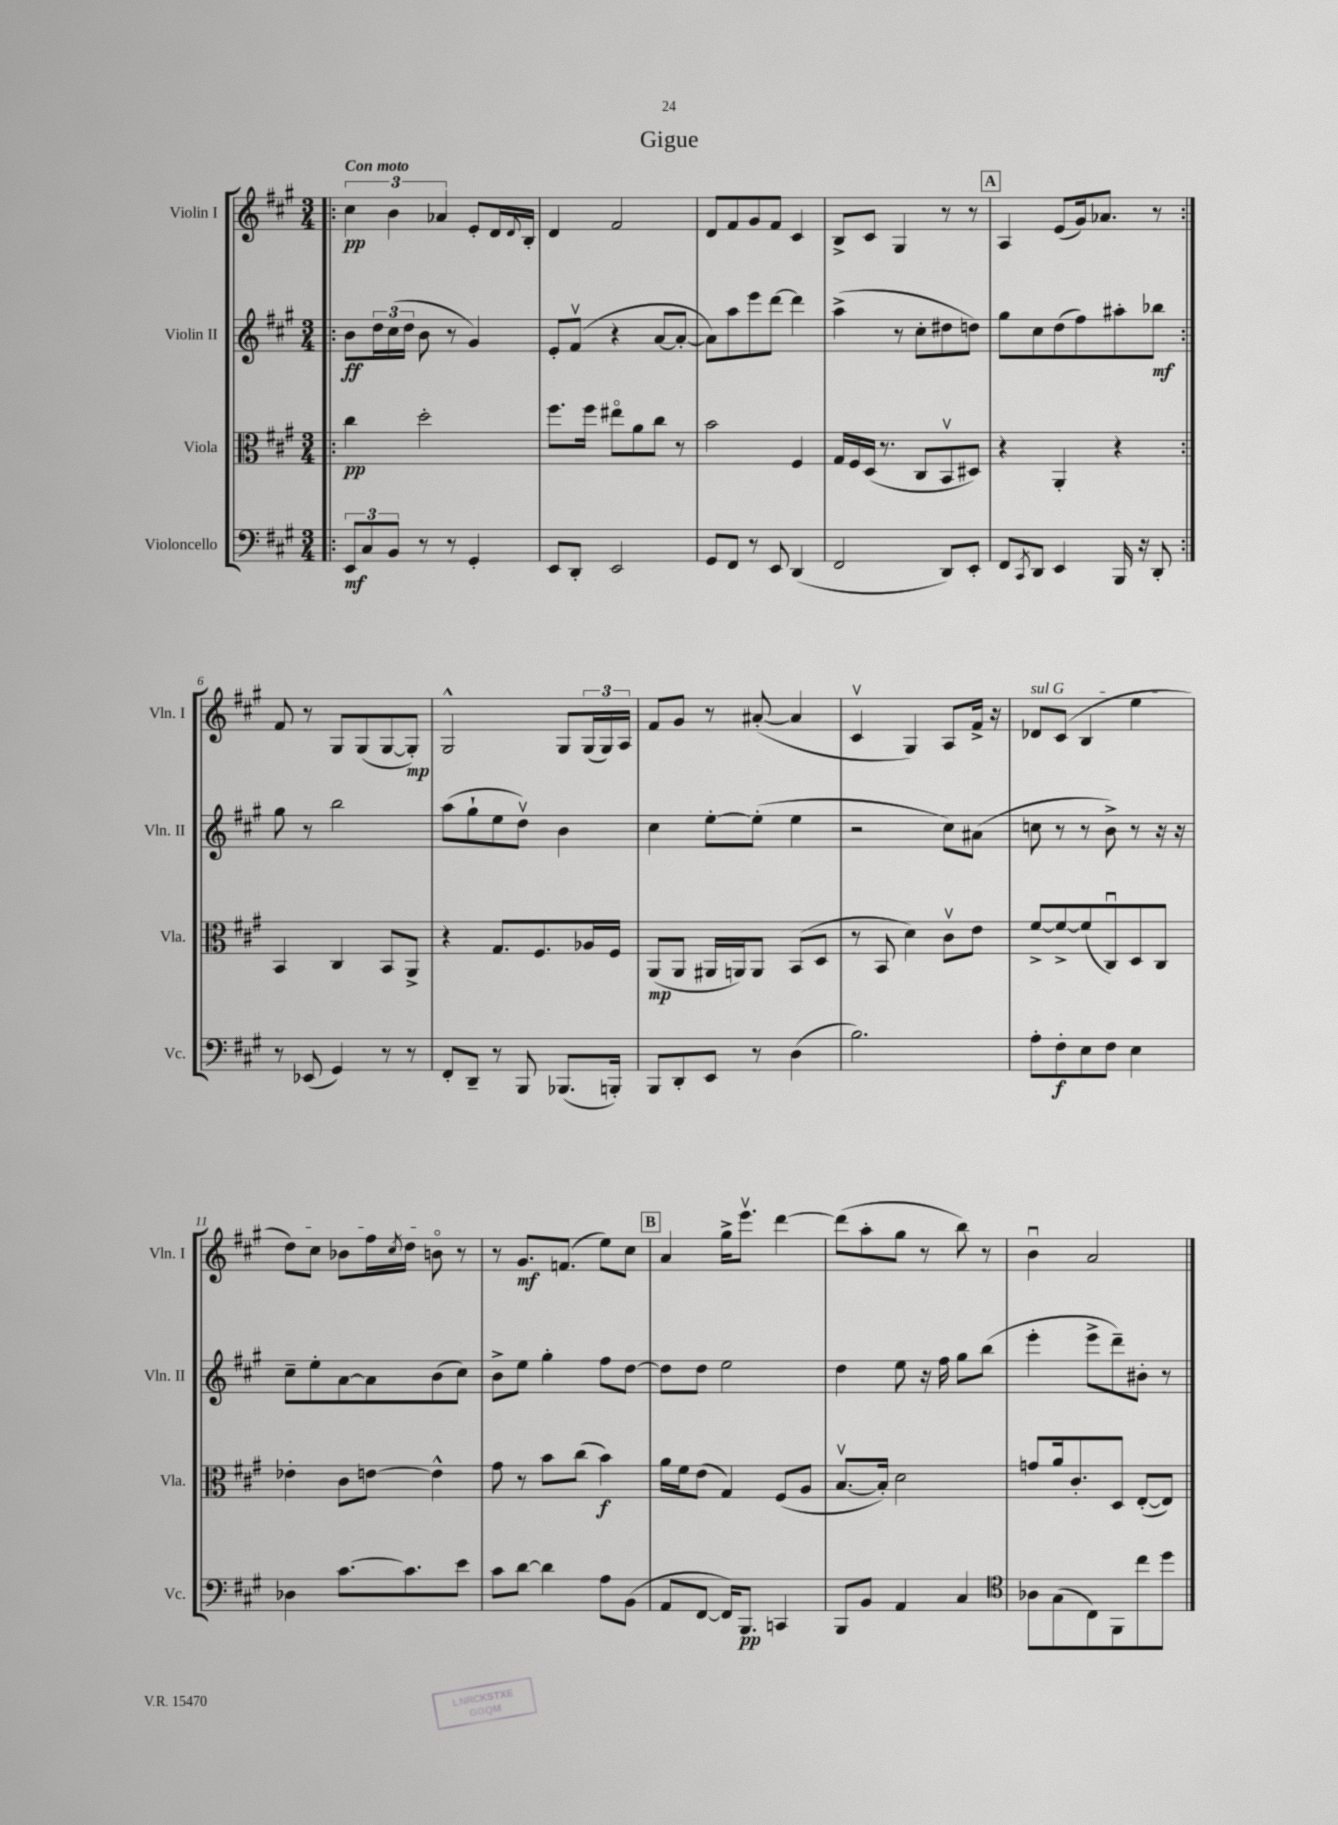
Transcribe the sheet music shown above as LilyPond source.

\header { title = "Gigue" }
<<
\new StaffGroup <<
\new Staff = "s0" \with { instrumentName = "Violin I" shortInstrumentName = "Vln. I" } {
    \clef treble \key a \major \numericTimeSignature \time 3/4 \tempo "Con moto"
    \repeat volta 2 { \bar ".|:" \tuplet 3/2 { cis''4\pp b'4 aes'4 } e'8-. d'16 \appoggiatura { d'8 } b16-. |
    d'4 fis'2 |
    d'8 fis'8 gis'8 fis'8 cis'4 |
    b8-> cis'8 gis4 r8 r8 |
    \mark \markup { \box "A" } a4 e'8( gis'16) aes'8. r8 | }
    fis'8 r8 gis8 gis8( gis8~ gis8-.\mp) |
    gis2-^ gis8 \tuplet 3/2 { gis16( gis16) a16 } |
    fis'8 gis'8 r8 ais'8~-.( ais'4 |
    cis'4\upbow gis4) a8 fis'16-> r16 |
    \once \override TextSpanner.bound-details.left.text = \markup { \italic "sul G" } des'8\startTextSpan cis'8( b4 e''4 |
    d''8) cis''8 bes'8 fis''16 \acciaccatura { cis''8 } d''16 b'8\flageolet\stopTextSpan r8 |
    r8 gis'8.\mf f'8.( e''8) cis''8 |
    \mark \markup { \box "B" } a'4 gis''16-> e'''8.\upbow d'''4~ |
    d'''8( a''8-. gis''8 r8 b''8) r8 |
    b'4\downbow a'2 \bar "|." |
}
\new Staff = "s1" \with { instrumentName = "Violin II" shortInstrumentName = "Vln. II" } {
    \clef treble \key a \major \numericTimeSignature \time 3/4
    \repeat volta 2 { \bar ".|:" b'8\ff \tuplet 3/2 { d''16 cis''16( d''16 } b'8 r8 gis'4) |
    e'8-. fis'8\upbow( r4 a'8~ a'8~-. |
    a'8) a''8 e'''8 d'''8~ d'''4 |
    a''4->( r8 cis''8-. dis''8 d''8) |
    \mark \markup { \box "A" } gis''8 cis''8 d''8( fis''8) ais''8-. bes''8\mf | }
    gis''8 r8 b''2 |
    a''8( gis''8-! e''8 d''8\upbow) b'4 |
    cis''4 e''8~-. e''8-.( e''4 |
    r2 cis''8) ais'8( |
    c''8 r8 r8 b'8->) r8 r16 r16 |
    cis''8-- e''8-. a'8~ a'8 b'8( cis''8) |
    b'8-> e''8 gis''4-. fis''8 d''8~ |
    \mark \markup { \box "B" } d''8 d''8 e''2 |
    d''4 e''8 r16 fis''16 gis''8 b''8( |
    e'''4-. e'''8-> d'''8--) bis'8-. r8 \bar "|." |
}
\new Staff = "s2" \with { instrumentName = "Viola" shortInstrumentName = "Vla." } {
    \clef alto \key a \major \numericTimeSignature \time 3/4
    \repeat volta 2 { \bar ".|:" cis''4\pp d''2-. |
    fis''8. fis''16 eis''8\flageolet a'8 cis''8 r8 |
    b'2 fis4 |
    gis16 fis16 d16( r8. cis8 b,8\upbow dis8) |
    \mark \markup { \box "A" } r4 a,4-. r4 | }
    b,4 cis4 b,8 a,8-> |
    r4 gis8. fis8. aes16 fis16 |
    a,8\mp( a,8 ais,16 a,16) a,8 b,8( d8 |
    r8 b,8 d'4) cis'8\upbow e'8 |
    fis'8~-> fis'8~-> fis'8( cis8\downbow) d8 cis8 |
    ees'4-. cis'8 e'8~ e'4-^ |
    gis'8 r8 b'8 cis''8( b'4\f) |
    \mark \markup { \box "B" } a'16 fis'16 e'8( gis4) fis8( a8 |
    b8.~\upbow b16-.) d'2 |
    g'8 a'16 cis'8.-. d8 e8~-.( e8) \bar "|." |
}
\new Staff = "s3" \with { instrumentName = "Violoncello" shortInstrumentName = "Vc." } {
    \clef bass \key a \major \numericTimeSignature \time 3/4
    \repeat volta 2 { \bar ".|:" \tuplet 3/2 { e,8\mf cis8 b,8 } r8 r8 gis,4-. |
    e,8 d,8-. e,2 |
    gis,8 fis,8 r8 e,8 d,4( |
    fis,2 d,8) e,8-. |
    \mark \markup { \box "A" } fis,8 \acciaccatura { cis,8 } d,8 e,4 b,,16 r16 d,8-. | }
    r8 ees,8( gis,4) r8 r8 |
    fis,8-. d,8-- r8 b,,8 bes,,8.( b,,16-.) |
    b,,8 d,8-. e,8 r8 d4( |
    b2.) |
    a8-. fis8-.\f e8 fis8 e4 |
    des4 cis'8.~ cis'8. e'8 |
    cis'8 d'8~ d'4 a8 b,8( |
    \mark \markup { \box "B" } a,8 fis,8~ fis,16) b,,8.\pp c,4 |
    b,,8 b,8 a,4 cis4 |
    \clef tenor aes8 gis8( cis8) fis,8 cis''8 d''8 \bar "|." |
}
>>
>>
